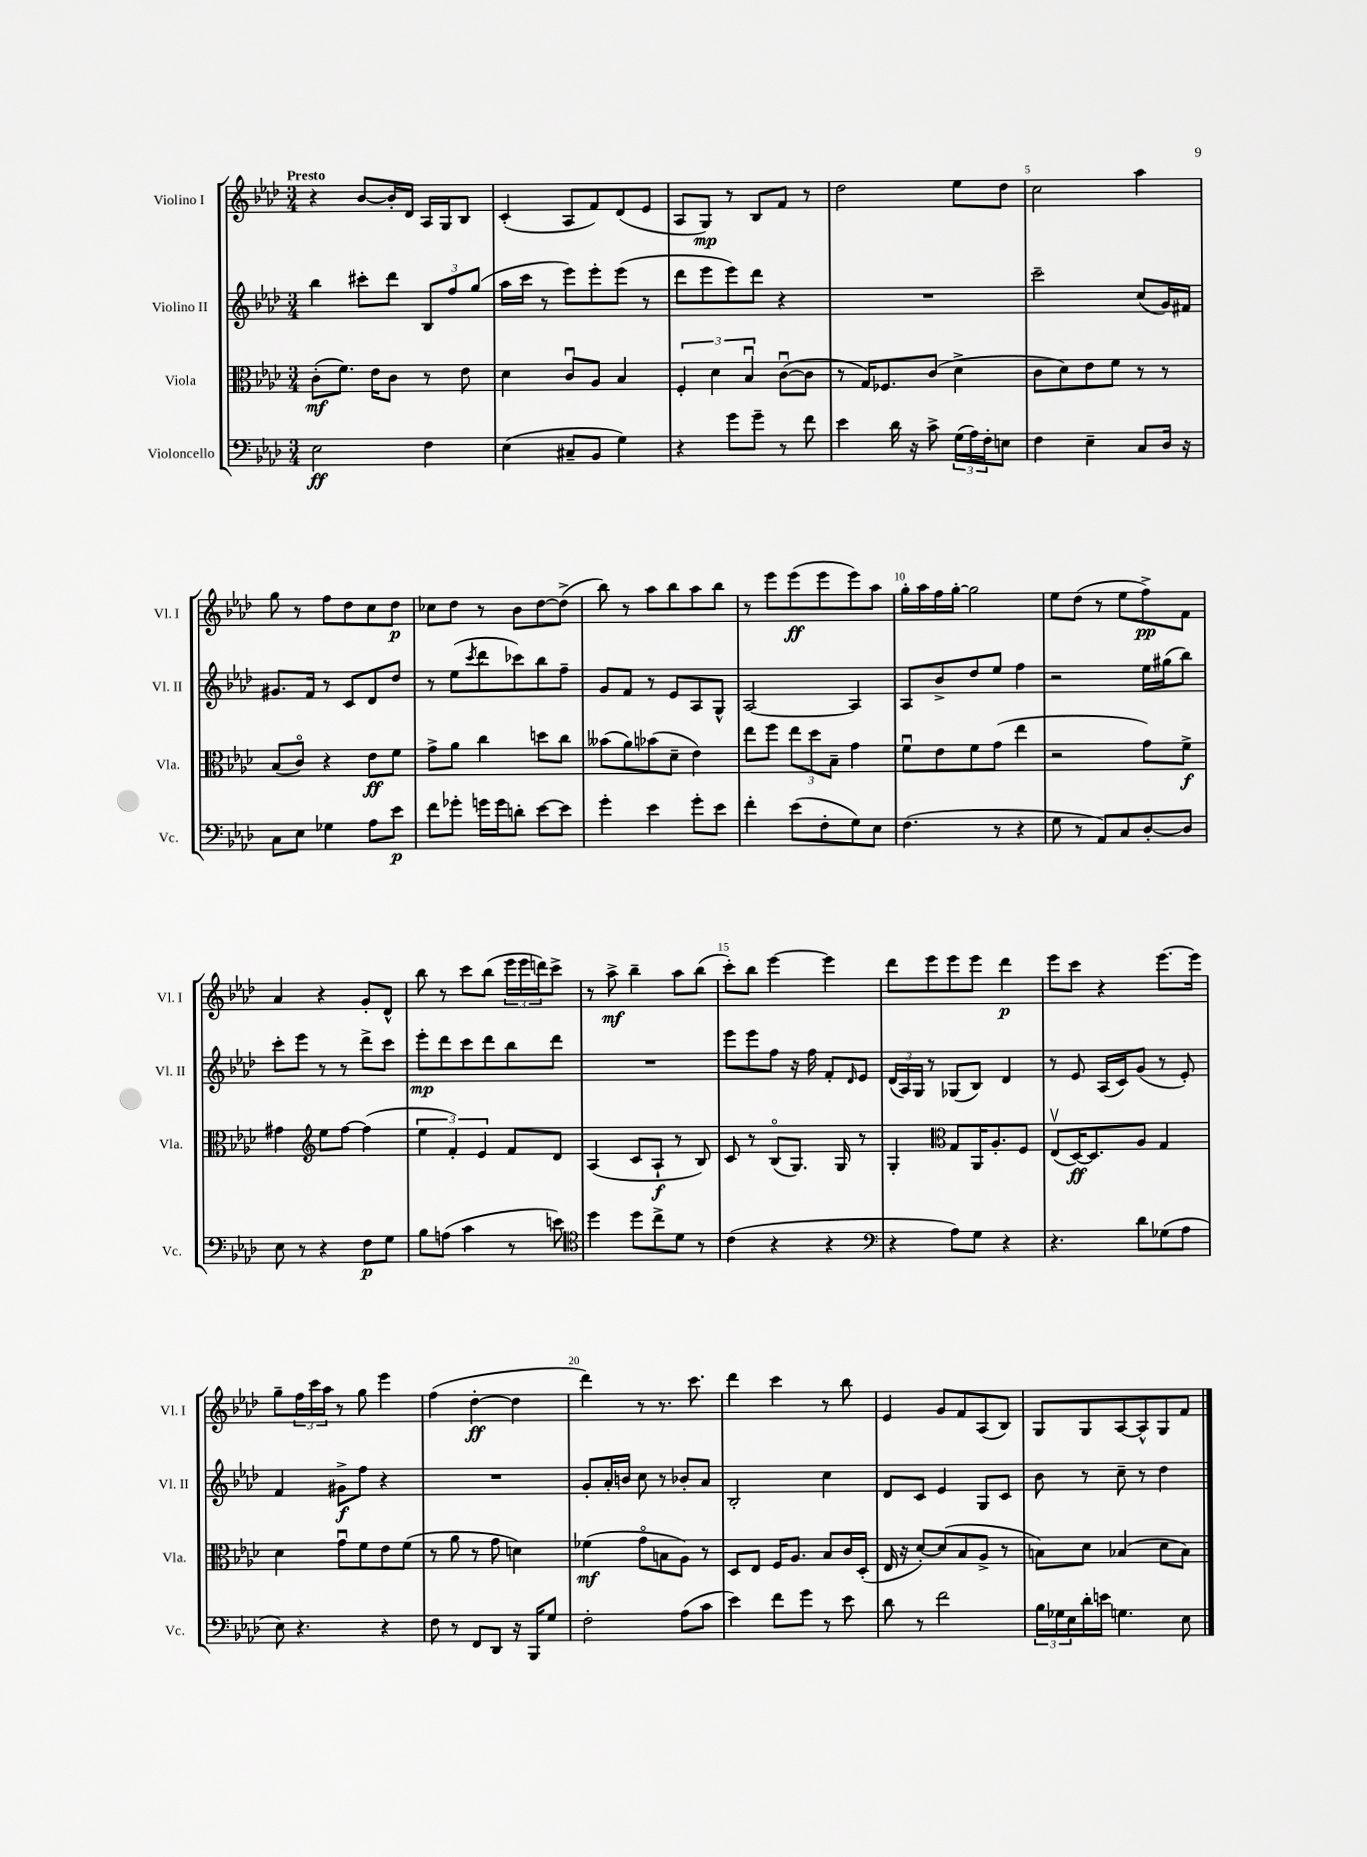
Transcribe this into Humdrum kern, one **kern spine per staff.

**kern	**dynam	**kern	**dynam	**kern	**dynam	**kern	**dynam
*part4	*part4	*part3	*part3	*part2	*part2	*part1	*part1
*staff4	*staff4	*staff3	*staff3	*staff2	*staff2	*staff1	*staff1
*I"Violoncello	*	*I"Viola	*	*I"Violino II	*	*I"Violino I	*
*I'Vc.	*	*I'Vla.	*	*I'Vl. II	*	*I'Vl. I	*
*clefF4	*	*clefC3	*	*clefG2	*	*clefG2	*
*k[b-e-a-d-]	*	*k[b-e-a-d-]	*	*k[b-e-a-d-]	*	*k[b-e-a-d-]	*
*M3/4	*	*M3/4	*	*M3/4	*	*M3/4	*
=1	=1	=1	=1	=1	=1	=1	=1
!	!	!	!	!	!	!LO:TX:a:B:t=Presto	!
2E-\	ff	(8c'\L	mf	4bb-\	.	4r	.
.	.	8.f\J)	.	.	.	.	.
.	.	.	.	8ccc#X'\L	.	[8b-/L	.
.	.	16e-\KL	.	.	.	.	.
.	.	8c\J	.	8ddd-\J	.	16b-'/L]	.
.	.	.	.	.	.	16d-/JJ	.
4F\	.	8r	.	12B-/L	.	16A-/LL	.
.	.	.	.	.	.	16G/J	.
.	.	.	.	12ff/	.	.	.
.	.	8e-\	.	.	.	8B-/J	.
.	.	.	.	(12gg/J	.	.	.
=2	=2	=2	=2	=2	=2	=2	=2
(4E-\	.	4d-\	.	16aa-\LL	.	(4c'/	.
.	.	.	.	16ccc\JJ	.	.	.
.	.	.	.	8r	.	.	.
8C#X~/L	.	8cu/L	.	8eee-\L)	.	8A-/L	.
8BB-/J	.	8A-/J	.	8eee-'\	.	8f/)	.
4G\)	.	4B-/	.	(8eee-\J	.	(8d-/	.
.	.	.	.	8r	.	8e-/J	.
=3	=3	=3	=3	=3	=3	=3	=3
4r	.	6F'/	.	8ddd-\L	.	8A-/L	.
.	.	.	.	8eee-\	.	8G/J)	mp
.	.	6d-\	.	.	.	.	.
8g\L	.	.	.	8eee-\)	.	8r	.
.	.	6B-u/	.	.	.	.	.
8g~\J	.	.	.	8ddd-\J	.	8B-/L	.
8r	.	([8cu\L	.	4r	.	8f/J	.
8f\	.	8c\J]	.	.	.	8r	.
=4	=4	=4	=4	=4	=4	=4	=4
4e-\	.	8r	.	2.r	.	2dd-\	.
.	.	16G/KL)	.	.	.	.	.
.	.	8.F-X/	.	.	.	.	.
16d-\	.	.	.	.	.	.	.
16r	.	.	.	.	.	.	.
8c^\	.	(8c/J	.	.	.	.	.
(24G\LL	.	4d-^\	.	.	.	8ee-\L	.
24A-\)	.	.	.	.	.	.	.
24F'\J	.	.	.	.	.	.	.
8En\J	.	.	.	.	.	8dd-\J	.
=5	=5	=5	=5	=5	=5	=5	=5
4F\	.	8c\L	.	2ccc~\	.	2cc\	.
.	.	8d-\)	.	.	.	.	.
4E-~\	.	8e-\	.	.	.	.	.
.	.	8f\J	.	.	.	.	.
8C/L	.	8r	.	(8cc/L	.	4aa-\	.
16D-/Jk	.	8r	.	16g/L)	.	.	.
16r	.	.	.	16f#X/JJ	.	.	.
!!LO:LB:g=z
=6	=6	=6	=6	=6	=6	=6	=6
8C\L	.	(8B-/L	.	8.g#X/L	.	8gg\	.
8E-\J	.	8c/J)	.	.	.	8r	.
.	.	.	.	16f/Jk	.	.	.
4G-X\	.	4r	.	8r	.	8ff\L	.
.	.	.	.	8c/L	.	8dd-\	.
8A-\L	.	8e-\L	ff	8d-/	.	8cc\	.
8e-\J	p	8f\J	.	8dd-/J	.	8dd-\J	p
=7	=7	=7	=7	=7	=7	=7	=7
8f\L	.	8g^\L	.	8r	.	8cc-X\L	.
8g-X'\J	.	8a-\J	.	(8ee-\L	.	8dd-\J	.
.	.	.	.	8qccc/	.	.	.
16gn\LL	.	4cc\	.	8ddd-\	.	8r	.
16g\J	.	.	.	.	.	.	.
8dn'\J	.	.	.	8ccc-X\)	.	8b-\L	.
[8e-\L	.	8ddn\L	.	8bb-\	.	[8dd-\	.
8e-\J]	.	8cc\J	.	8ff~\J	.	(8dd-^\J]	.
=8	=8	=8	=8	=8	=8	=8	=8
4g'\	.	(8b--X\L	.	8g/L	.	8bb-\)	.
.	.	8a-\)	.	8f/J	.	8r	.
4e-\	.	(8b-X\	.	8r	.	8aa-\L	.
.	.	8d-~\J	.	8e-/L	.	8bb-\	.
8g'\L	.	4e-\)	.	8A-/	.	8aa-\	.
8e-\J	.	.	.	8G^^/J	.	8bb-\J	.
=9	=9	=9	=9	=9	=9	=9	=9
4f'\	.	8ee-\L	.	[2A-/	.	8r	.
.	.	8ff\J	.	.	.	8eee-\L	.
(8e-\L	.	12ee-\L	.	.	.	(8eee-\	ff
.	.	12dd-\	.	.	.	.	.
8F'\	.	.	.	.	.	8eee-\	.
.	.	12B-~\J	.	.	.	.	.
8G\)	.	4g\	.	4A-/]	.	8eee-\)	.
8E-\J	.	.	.	.	.	8aa-\J	.
=10	=10	=10	=10	=10	=10	=10	=10
(4.F\	.	8fu\L	.	8A-/L	.	16gg'\LL	.
.	.	.	.	.	.	16aa-\	.
.	.	8e-\	.	8b-^/	.	16ff\	.
.	.	.	.	.	.	[16gg'\JJ	.
.	.	8f\	.	8dd-/	.	2gg\]	.
8r	.	(8g\J	.	8ee-/J	.	.	.
4r	.	4ee-\	.	4ff\	.	.	.
=11	=11	=11	=11	=11	=11	=11	=11
8G\	.	2r	.	2r	.	8ee-\L	.
8r	.	.	.	.	.	(8dd-\J	.
8AA-/L)	.	.	.	.	.	8r	.
8C/	.	.	.	.	.	8ee-\L	.
[8D-'/	.	8g\L)	.	16ee-\LL	.	8ff^\)	pp
.	.	.	.	(16gg#X\J	.	.	.
8D-/J]	.	8f^\J	f	8bb-\J)	.	8f\J	.
!!LO:LB:g=z
=12	=12	=12	=12	=12	=12	=12	=12
8E-\	.	4g#X\	.	8ccc'\L	.	4a-/	.
8r	.	.	.	8eee-\J	.	.	.
*	*	*clefG2	*	*	*	*	*
4r	.	8ee-\L	.	8r	.	4r	.
.	.	[8ff\J	.	8r	.	.	.
8F\L	p	(4ff\]	.	8ddd-^\L	.	8g'/L	.
8G\J	.	.	.	8ccc\J	.	8d-^^/J	.
=13	=13	=13	=13	=13	=13	=13	=13
8B-\L	.	6ee-\	.	8eee-'\L	mp	8bb-\	.
(8An\J	.	.	.	8ddd-\	.	8r	.
.	.	6f'/)	.	.	.	.	.
4c\	.	.	.	8ccc\	.	8ccc\L	.
.	.	6e-/	.	.	.	.	.
.	.	.	.	8ddd-\	.	(8bb-\J	.
8r	.	8f/L	.	8bb-\	.	24eee-\LL	.
.	.	.	.	.	.	24eee-\	.
.	.	.	.	.	.	24dddn\J)	.
8en\)	.	8d-/J	.	8ddd-\J	.	8ccc^\J	.
=14	=14	=14	=14	=14	=14	=14	=14
*clefC4	*	*	*	*	*	*	*
4dd-\	.	(4A-/	.	2.r	.	8r	.
.	.	.	.	.	.	8aa-^\	mf
8dd-\L	.	8c/L	.	.	.	4bb-~\	.
8cc^\	.	8A-`/J	f	.	.	.	.
8d-\J	.	8r	.	.	.	8aa-\L	.
8r	.	8B-/)	.	.	.	(8bb-\J	.
=15	=15	=15	=15	=15	=15	=15	=15
(4c\	.	8c/	.	8eee-\L	.	8ccc'\L)	.
.	.	8r	.	8eee-\	.	8bb-\J	.
4r	.	(8B-/L	.	8ff\J	.	[4eee-\	.
.	.	8.G/J)	.	16r	.	.	.
.	.	.	.	16ff\	.	.	.
4r	.	.	.	8f'/L	.	4eee-\]	.
.	.	16G/	.	.	.	.	.
.	.	.	.	16qqd-/	.	.	.
.	.	8r	.	8e-/J	.	.	.
=16	=16	=16	=16	=16	=16	=16	=16
*clefF4	*	*	*	*	*	*	*
4r	.	4G'/	.	(24d-/LL	.	8ddd-\L	.
.	.	.	.	24A-/)	.	.	.
.	.	.	.	24G/JJ	.	.	.
.	.	.	.	8r	.	8eee-\	.
*	*	*clefC3	*	*	*	*	*
8A-\L)	.	8G/L	.	(8G-X/L	.	8eee-\	.
8G\J	.	16AA-/K	.	8B-/J)	.	8eee-\J	.
.	.	8.A-'/	.	.	.	.	.
4r	.	.	.	4d-/	.	4ddd-\	p
.	.	8F/J	.	.	.	.	.
=17	=17	=17	=17	=17	=17	=17	=17
4.r	.	(8E-v/L	.	8r	.	8eee-\L	.
.	.	[16D-/K)	ff	8e-/	.	8ccc\J	.
.	.	8.D-/]	.	.	.	.	.
.	.	.	.	(16A-/LL	.	4r	.
.	.	.	.	16c/J)	.	.	.
8d-\L	.	8A-/J	.	(8g/J	.	.	.
(8G-X\	.	4G/	.	8r	.	[8.eee-\L	.
8A-\J	.	.	.	8e-'/)	.	.	.
.	.	.	.	.	.	16eee-\Jk]	.
!!LO:LB:g=z
=18	=18	=18	=18	=18	=18	=18	=18
8E-\)	.	4d-\	.	4f/	.	8gg~\L	.
4.r	.	.	.	.	.	24ff\L	.
.	.	.	.	.	.	24ccc\	.
.	.	.	.	.	.	24aa-\JJ	.
.	.	8gu\L	.	8g#X^\L	f	8r	.
.	.	8f\	.	8ff\J	.	8gg\	.
4r	.	8e-\	.	4r	.	4eee-\	.
.	.	(8f\J	.	.	.	.	.
=19	=19	=19	=19	=19	=19	=19	=19
8F\	.	8r	.	2.r	.	(4ff\	.
8r	.	8a-\	.	.	.	.	.
8FF/L	.	8r	.	.	.	[4dd-'\	ff
8DD-/J	.	8g\	.	.	.	.	.
16r	.	4dn\)	.	.	.	4dd-\]	.
16BBB-/KL	.	.	.	.	.	.	.
8G/J	.	.	.	.	.	.	.
=20	=20	=20	=20	=20	=20	=20	=20
2F'\	.	(4f-X\	mf	8g'/L	.	4ddd-\)	.
.	.	.	.	16a-'/L	.	.	.
.	.	.	.	16bn/JJ	.	.	.
.	.	8g\L	.	8cc\	.	8r	.
.	.	8Bn\	.	8r	.	8.r	.
(8A-\L	.	8A-\J)	.	8b-X'/L	.	.	.
.	.	.	.	.	.	8.ccc\	.
8c\J	.	8r	.	8a-/J	.	.	.
=21	=21	=21	=21	=21	=21	=21	=21
4e-\)	.	8D-/L	.	2B-'/	.	4ddd-\	.
.	.	8E-/J	.	.	.	.	.
8f\L	.	16F/KL	.	.	.	4ccc\	.
.	.	8.A-/J	.	.	.	.	.
8g\J	.	.	.	.	.	.	.
8r	.	8B-/L	.	4cc\	.	8r	.
8e-\	.	16c/L	.	.	.	8bb-\	.
.	.	(16D-'/JJ	.	.	.	.	.
=22	=22	=22	=22	=22	=22	=22	=22
8d-\	.	16E-/	.	8d-/L	.	4e-/	.
.	.	16r	.	.	.	.	.
8r	.	[8d-'/L)	.	8c/J	.	.	.
2f\	.	(8d-/]	.	4e-/	.	8g/L	.
.	.	8B-/	.	.	.	8f/	.
.	.	8A-^/J	.	8G/L	.	(8A-/	.
.	.	8r	.	8c/J	.	8B-/J)	.
=23	=23	=23	=23	=23	=23	=23	=23
24B-\LL	.	8Bn\L)	.	8b-\	.	8G/L	.
24G-X\	.	.	.	.	.	.	.
24E-\	.	.	.	.	.	.	.
16d-'\	.	8d-\J	.	8r	.	8G/	.
16en\JJ	.	.	.	.	.	.	.
4.Gn\	.	(4B-X/	.	8cc~\	.	[8A-/	.
.	.	.	.	8r	.	8A-^^/]	.
.	.	8d-\L	.	4dd-\	.	8G/	.
8E-\	.	8B-\J)	.	.	.	8f/J	.
==	==	==	==	==	==	==	==
*-	*-	*-	*-	*-	*-	*-	*-
